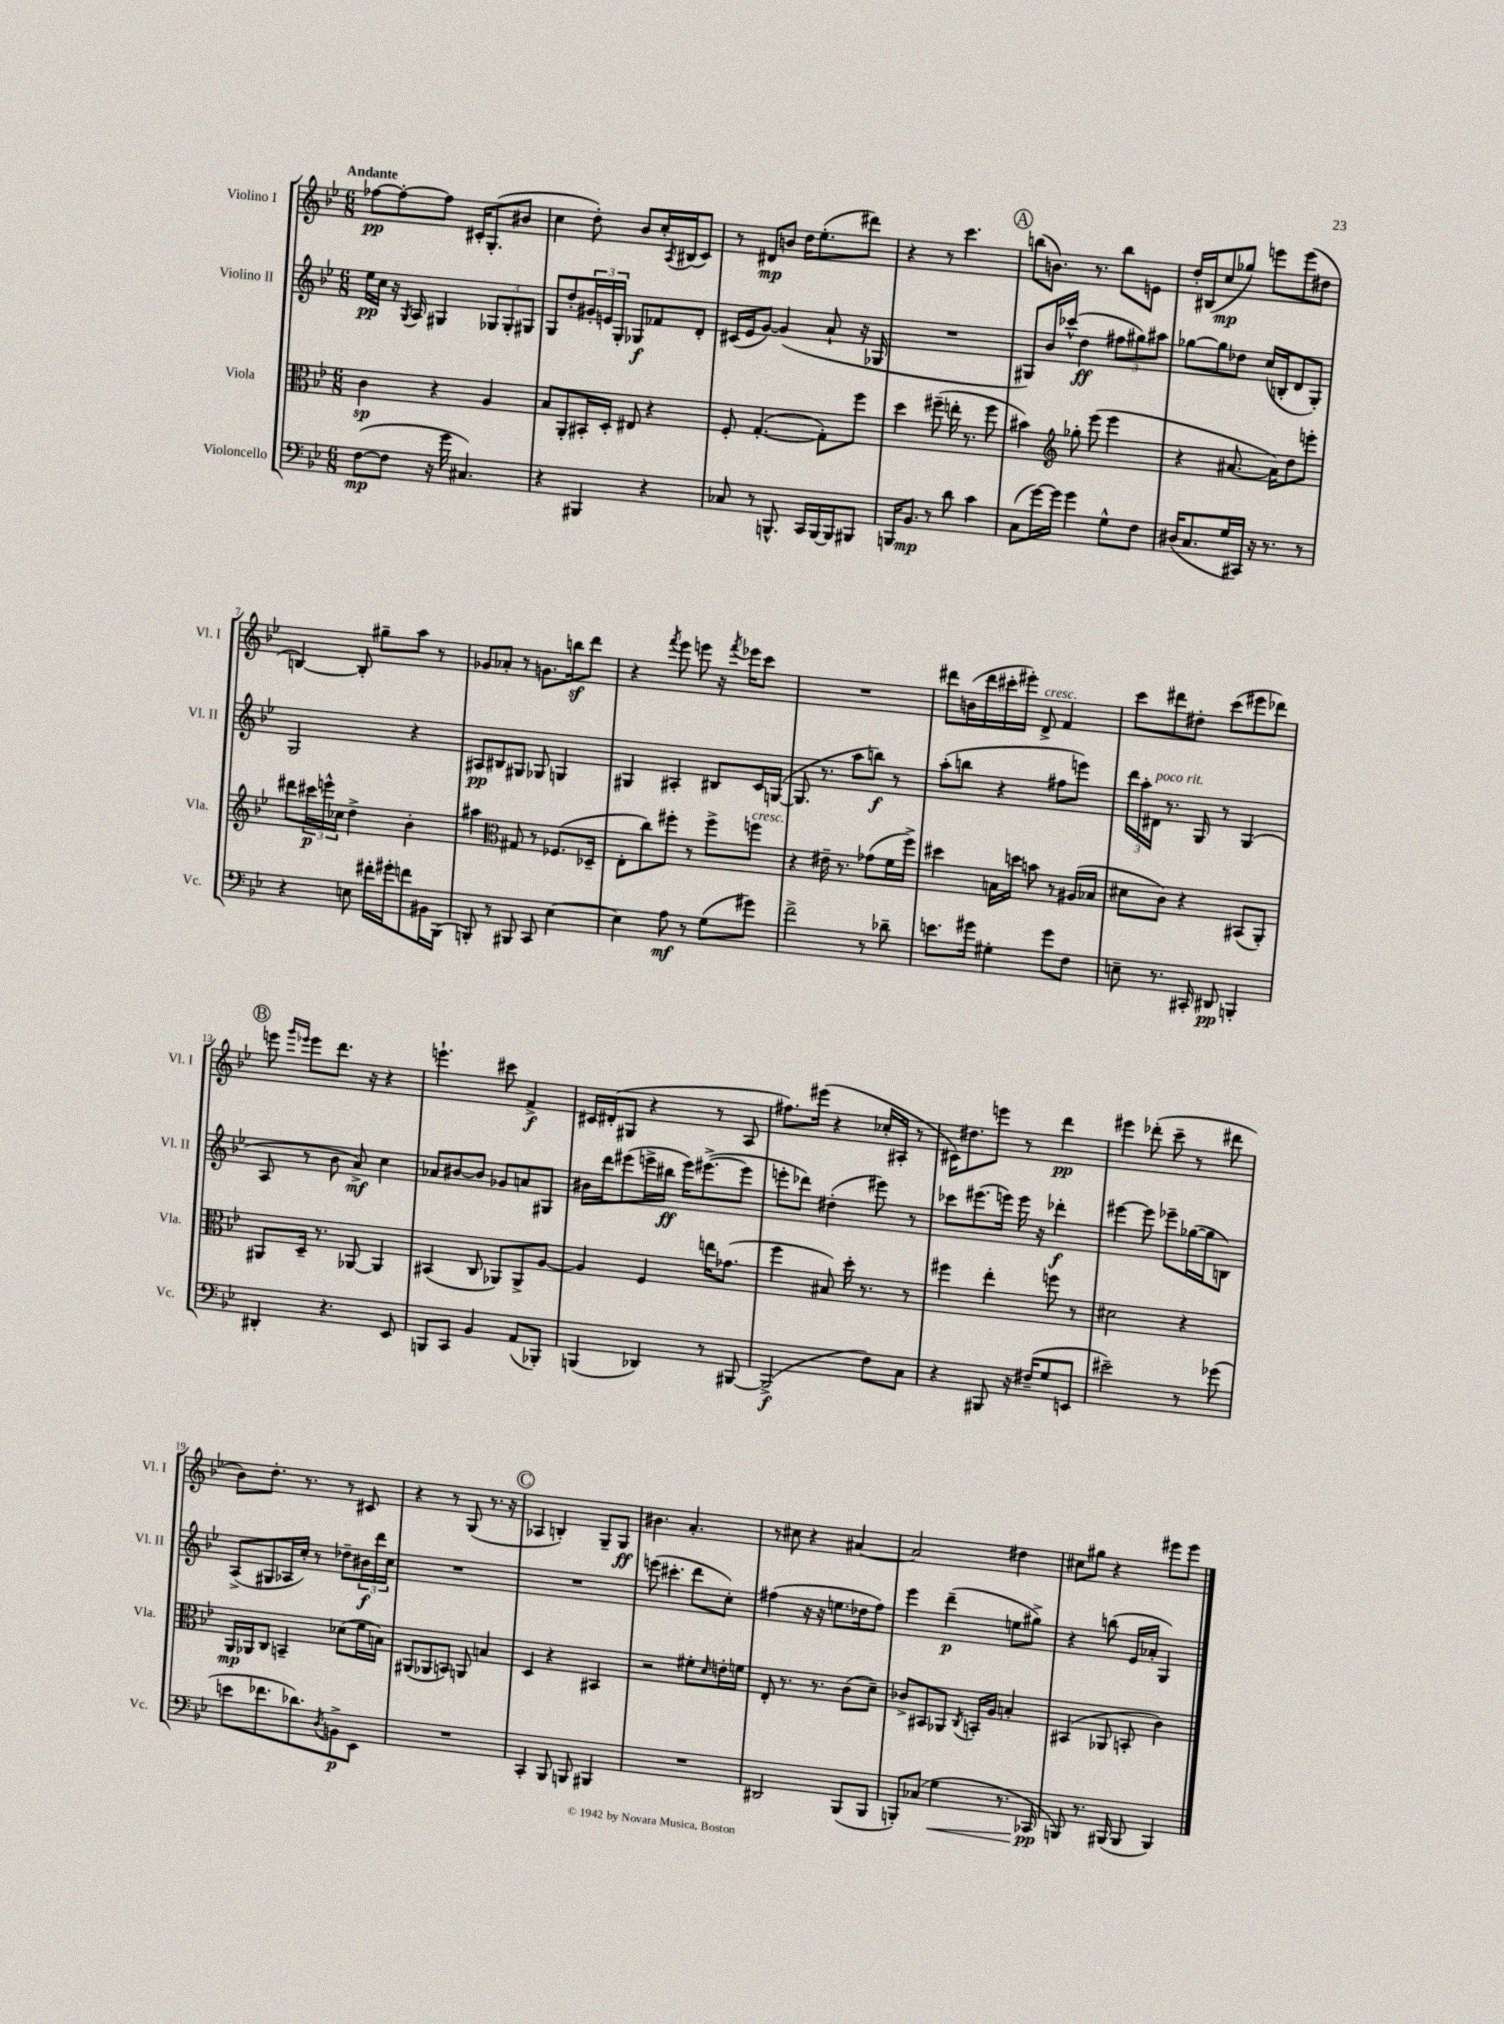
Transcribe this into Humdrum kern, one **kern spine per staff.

**kern	**kern	**kern	**kern
*staff4	*staff3	*staff2	*staff1
*clefF4	*clefC3	*clefG2	*clefG2
*k[b-e-]	*k[b-e-]	*k[b-e-]	*k[b-e-]
*M6/8	*M6/8	*M6/8	*M6/8
([8F	4c	16ee-	[8ff-
.	.	16cc	.
8F]	.	16r	8ff-'_
.	.	8qG	.
.	.	16A	.
16r	4r	4G#	8ff-]
16g	.	.	.
4.C#)	.	.	16c#'
.	.	.	(8.G'
.	4A	12G-	.
.	.	12G-'	.
.	.	.	8b#
.	.	12G#	.
=	=	=	=
4r	8B-	8G	4cc
.	8AA'	8dd'	.
4BBB#	16BB#'	24g#'	8dd')
.	.	24e	.
.	16D'	.	.
.	.	24G'	.
.	8E#	8G-	8b-
4r	4r	8f-	16cc'
.	.	.	8qA
.	.	.	(16B#
.	.	8d'	8c)
=	=	=	=
8C-	8F'	(16c#	8r
.	.	16e-	.
8r	([4.G'	[8g)	8d#
8.BBB^^	.	(4g]	8b
.	.	.	16dd
16CC	.	.	(8.ee-'
[16BBB	8G'])	8a`	.
16BBB]	.	.	.
8BBB#	8ff	16r	8ddd#)
.	.	16G-	.
=	=	=	=
16BBB	4dd	2.r	4r
8.BB-	.	.	.
8r	(8ff#~	.	8r
8d	16ee'	.	4.ccc
.	8.r	.	.
4c	.	.	.
.	8ff#	.	.
=	=	=	=
(8C	4b#)	8G#)	(8bb
[16g)	.	16b-	8.b)
16g]	.	(16ccc-^^	.
*	*clefG2	*	*
4g	8gg-'	4dd	.
.	.	.	8.r
.	(8eee-	.	.
8G^^	4eee-	12ff#	8bb
.	.	12gg#)	.
8F	.	.	8e
.	.	12aa#	.
=	=	=	=
(16D#	4r	[8gg-	16dd'
8.C	.	.	(16B#
.	.	8gg-]	8cc
16G	[8.a#	8dd-	8gg-)
16CC#)	.	.	.
16r	.	(16cc	8eee
8.r	16a#])	16B'	.
.	8dd	8d	(8eee
8r	8eee'	8G')	8dd#
=	=	=	=
4r	8ddd#	2G	[4B)
.	24ccc#	.	.
.	24eee^^	.	.
.	24cc-	.	.
8E	4dd^	.	8B']
16f#'	.	.	8gg#~
16g#'	.	.	.
8f	4b-'	4r	8aa
16BB#	.	.	8r
(16BBB-	.	.	.
=	=	=	=
8BBB')	4aa#	8A#	8g-
8r	.	8B#	8a-'
*	*clefC3	*	*
8BBB#	8G#	8G#	8r
8CC	8r	8G-	8.g
[4E-	(8.F-	4G	.
.	.	.	16bb
.	.	.	8ddd
.	16D-~	.	.
=	=	=	=
4E-]	8E-'	4G#	4r
.	8cc)	.	.
.	.	.	8qfff
8A	8ff#'	4A#'	8eee-
8r	8r	.	8eee
(8G	8ff#^	8B#	16r
.	.	.	8qfff
.	.	.	16eee-
8g#)	8ff	16c	8ccc
.	.	([16G	.
=	=	=	=
2f^	4r	8.G]	2.r
.	.	8.r	.
.	16e#~	.	.
.	8.r	.	.
.	.	8aa	.
8r	(8g-	8bb)	.
8d-~	16f	8r	.
.	16ff^)	.	.
=	=	=	=
8.e	4dd#	(8aa'	8ddd#
.	.	8bb	(16b
16g#	.	.	16ddd#
4G#'	16B	4r	16ccc#'
.	16dd	.	16eee#')
.	8b	.	8d^
8g#	8r	8ff#	4f
8F	(16A#	8eee)	.
.	16B-	.	.
=	=	=	=
8E~	8d#	24ddd	8ccc
.	.	24aa'	.
.	.	24d#	.
8.r	8c)	8.r	8ddd#
.	4r	.	8dd#'
16CC#'	.	16G	.
8DD#	.	8r	(8ccc
4BBB'	(8BB#	(4G	8eee#
.	8AA')	.	8ddd-)
=	=	=	=
4DD#'	8AA#	8A	8eee
.	.	.	16qqggg
.	.	.	16qqeee-
.	16D~	8r	8eee-
.	8.r	.	.
4.r	.	8b-	8.ddd
.	[8AA-	8a^)	.
.	.	.	16r
.	4AA-]	4cc	4r
8EE-	.	.	.
=	=	=	=
8BBB	(4BB#	8a-	4.eee`
8CC	.	[8b#	.
4BB-	8C	8b#]	.
.	8AA-)	8g-	8ccc#
(8AA	8AA-^	8a	4f^
8BBB-')	[8A	8G#	.
=	=	=	=
(4BBB	4A]	16b#	16c#
.	.	16ddd	(16d#'
.	.	(8eee#	8G#
4DD-)	4F	16eee^	4r
.	.	16bb#	.
.	.	16eee)	.
.	.	([8.eee#^	.
8r	16ee	.	8r
.	(8.g-	.	.
[8BBB#	.	8eee#]	8A
=	=	=	=
(2BBB#^]	4ff	8eee'	8.ff#)
.	.	8ddd-)	.
.	.	.	(16eee#
.	8B#)	(4dd#'	4r
.	16dd'	.	.
.	8.r	.	.
8F)	.	8eee#)	16cc-'
.	.	.	16A#'
8C	8r	8r	8r
=	=	=	=
4r	4ff#	8ccc-	16c#)
.	.	.	8.dd#
.	.	(8.eee#	.
8BBB#	4ee-'	.	8eee
.	.	16eee)	.
16r	.	16eee	8r
(16F#~	.	16r	.
8G	8ff	4ddd-'	4ddd
8EE	8r	.	.
=	=	=	=
2e#~)	2d#	[4eee#	4eee#
.	.	8eee#]	(8ddd-'
.	.	8eee-~	8ccc~
8r	4r	([16gg-	8r
.	.	16gg-]	.
(8g-	.	8B)	8ddd#
=	=	=	=
8e	16AA	(8A^	8b-)
.	16AA-	.	.
8.f-	8C	8G#	8.dd'
.	4BB~	16A-	.
8.d-)	.	16cc')	8.r
.	.	8r	.
8qD	.	.	.
8BB^	(8d-	8dd-~	8r
8EE-	16f	24b#	8c#
.	.	24ddd	.
.	16B)	.	.
.	.	24cc	.
=	=	=	=
2.r	(8AA#	2.r	4r
.	8AA-	.	.
.	8BB)	.	8r
.	8AA	.	(8G
.	4B	.	8.r
.	.	.	16r
=	=	=	=
4CC'	4D	2.r	4A-
8BBB-	4r	.	4B')
8BBB	.	.	.
4BBB#	4BB#	.	8G~
.	.	.	8G
=	=	=	=
2.r	2r	(8eee	4.b#
.	.	4.ccc#'	.
.	.	.	4.a'
.	8f#'	8ddd	.
.	16qqd	.	.
.	16e'	8cc')	.
.	16f	.	.
=	=	=	=
2DD#	8E-'	(4ff#	8r
.	8.r	.	8cc#
.	.	16r	4r
.	8.r	16r	.
.	.	8.ee	.
(8BBB-	(8c	.	[4a#
.	.	16dd-	.
8BBB-	8d~)	8ff#)	.
=	=	=	=
8BBB')	8c-^	4eee-	2a#]
(8C-	8BB#	.	.
4G	8AA-	(4ddd~	.
.	8qC	.	.
.	16BB'	.	.
.	16A	.	.
8.r	4B'	8ee	4dd#
.	.	8gg#^)	.
16CC-	.	.	.
=	=	=	=
8BBB)	(4BB#	4r	8cc#
8.r	.	.	8gg#
.	8AA-	(8bb	4r
(16BBB#	.	.	.
8BBB#	8BB'	16e-	.
.	.	16a-'	.
4BBB#)	4c)	4G)	8eee#
.	.	.	8eee#
==	==	==	==
*-	*-	*-	*-
